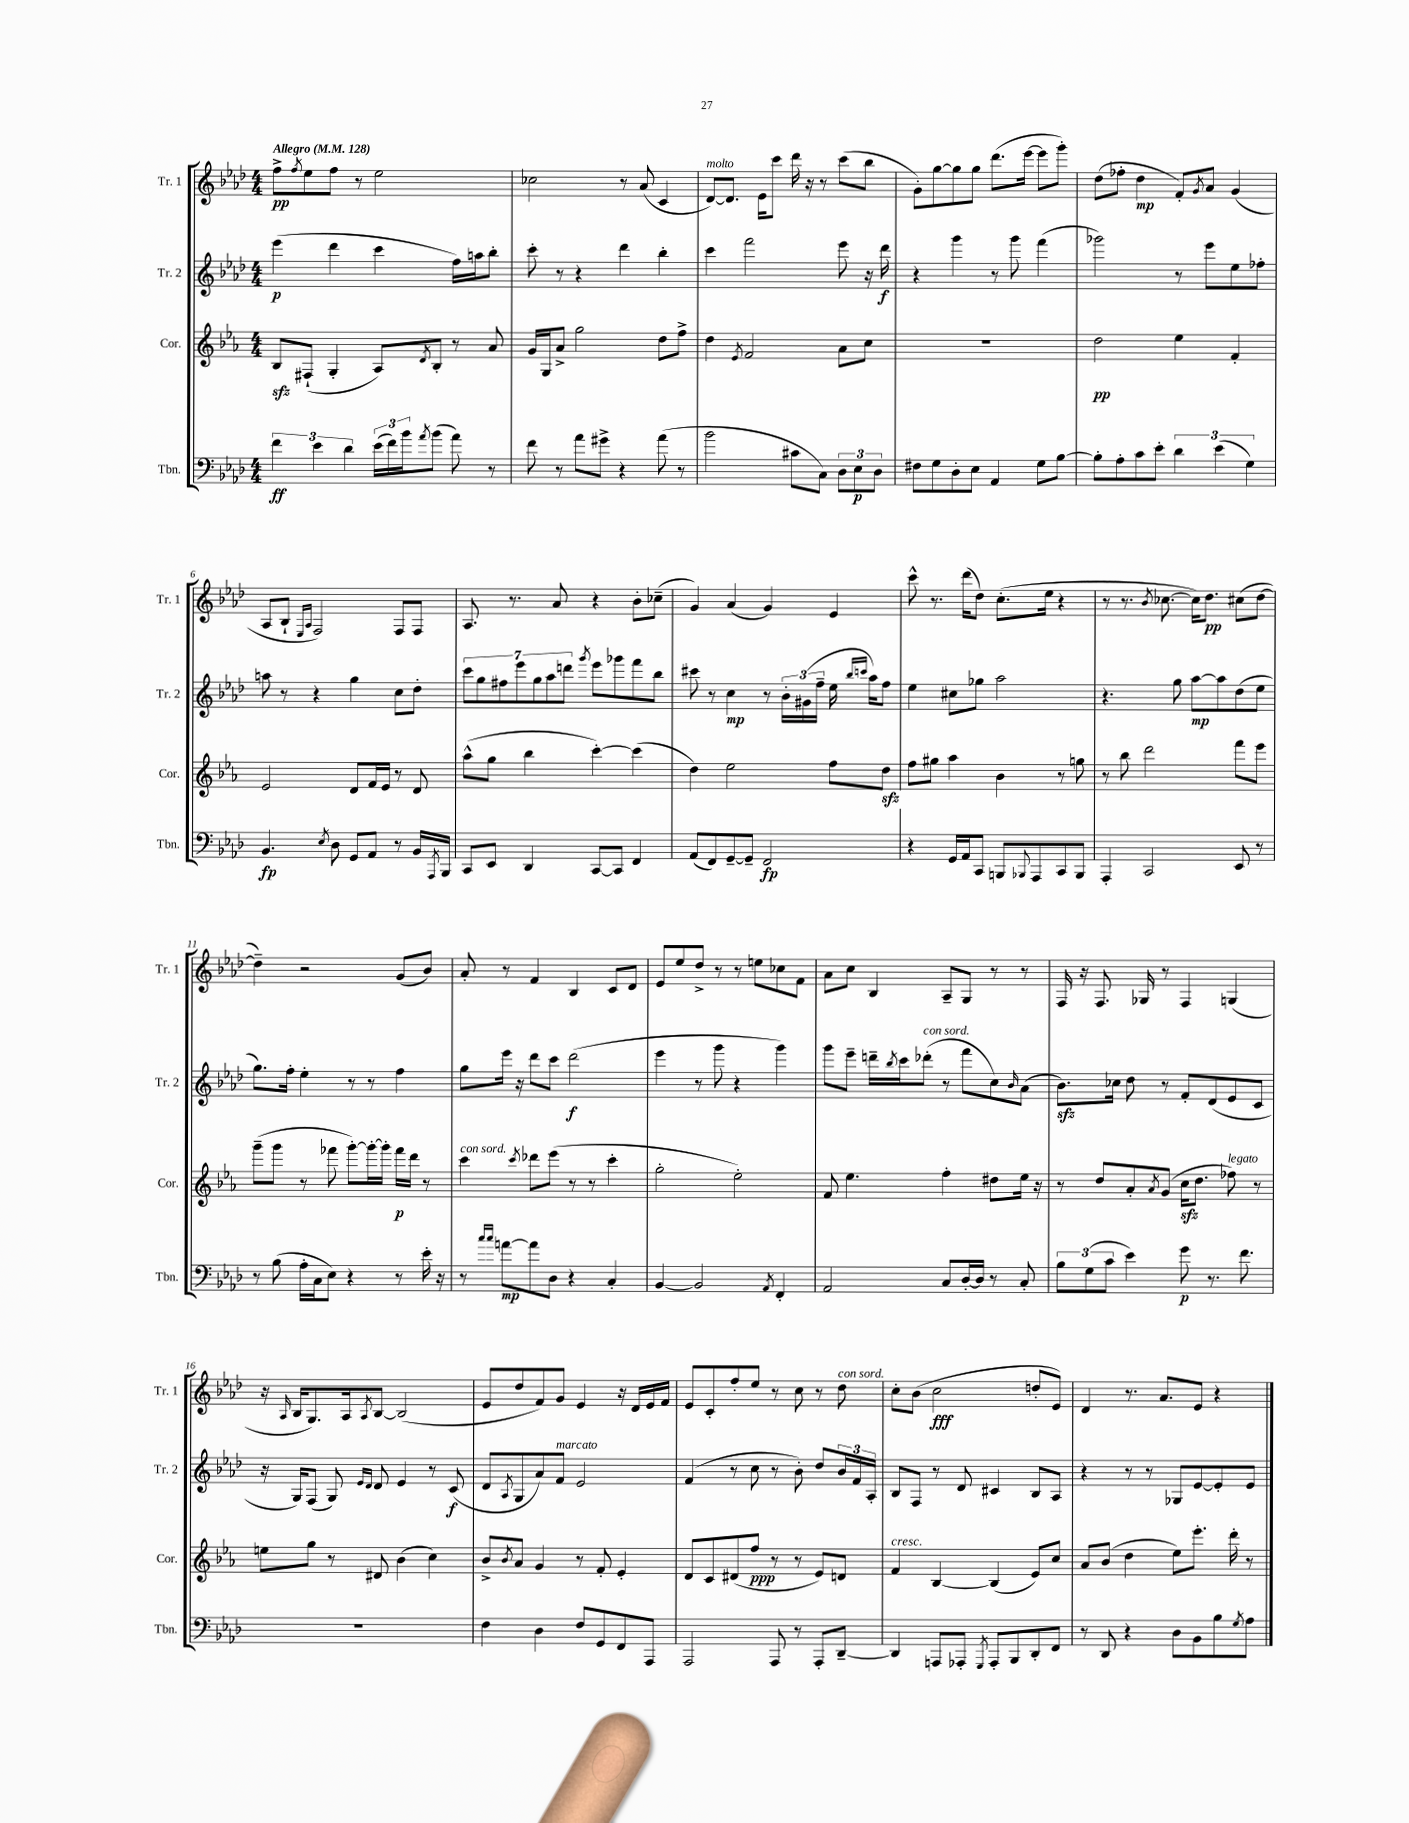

**kern	**dynam	**kern	**dynam	**kern	**dynam	**kern	**dynam
*part4	*part4	*part3	*part3	*part2	*part2	*part1	*part1
*staff4	*staff4	*staff3	*staff3	*staff2	*staff2	*staff1	*staff1
*I"Tbn.	*	*I"Cor.	*	*I"Tr. 2	*	*I"Tr. 1	*
*I'Tbn.	*	*I'Cor.	*	*I'Tr. 2	*	*I'Tr. 1	*
*clefF4	*	*clefG2	*	*clefG2	*	*clefG2	*
*k[b-e-a-d-]	*	*k[b-e-a-]	*	*k[b-e-a-d-]	*	*k[b-e-a-d-]	*
*M4/4	*	*M4/4	*	*M4/4	*	*M4/4	*
*MM128	*	*MM128	*	*MM128	*	*MM128	*
=1	=1	=1	=1	=1	=1	=1	=1
!	!	!	!	!	!	!LO:TX:a:B:t=Allegro	!
6f\	ff	8B-zz/L	.	(4eee-\	p	8ff^\L	pp
.	.	.	.	.	.	8qff/	.
.	.	(8F#X`/J	.	.	.	8ee-\	.
6e-\	.	.	.	.	.	.	.
.	.	4G'/	.	4ddd-\	.	8ff\J	.
6d-\	.	.	.	.	.	.	.
.	.	.	.	.	.	8r	.
(24e-\LL	.	8A-/L)	.	4ccc\	.	2ee-\	.
24f\)	.	.	.	.	.	.	.
24b-\J	.	.	.	.	.	.	.
8qa-/	.	8qd/	.	.	.	.	.
(8b-\J	.	8B-'/J	.	.	.	.	.
8a-\)	.	8r	.	16ff\LL)	.	.	.
.	.	.	.	16aan\J	.	.	.
8r	.	8a-/	.	8bb-'\J	.	.	.
=2	=2	=2	=2	=2	=2	=2	=2
8f\	.	16g/LL	.	8ccc'\	.	2cc-X\	.
.	.	16G/J	.	.	.	.	.
8r	.	8a-^/J	.	8r	.	.	.
8a-\L	.	2gg\	.	4r	.	.	.
8g#X^\J	.	.	.	.	.	.	.
4r	.	.	.	4ddd-\	.	8r	.
.	.	.	.	.	.	(8a-/	.
(8a-\	.	8dd\L	.	4bb-'\	.	4c/	.
8r	.	8ff^\J	.	.	.	.	.
=3	=3	=3	=3	=3	=3	=3	=3
!	!	!	!	!	!	!LO:TX:a:i:t=molto	!
2b-\	.	4dd\	.	4ccc\	.	[8d-/L)	.
.	.	.	.	.	.	8.d-/J]	.
.	.	8qe-/	.	.	.	.	.
.	.	2f/	.	2fff\	.	.	.
.	.	.	.	.	.	16e-\KL	.
.	.	.	.	.	.	8ccc\J	.
8c#X\L	.	.	.	.	.	16ddd-\	.
.	.	.	.	.	.	16r	.
8C\J)	.	.	.	.	.	8r	.
12D-\L	.	8a-\L	.	8eee-\	.	(8ccc\L	.
12E-\	p	.	.	.	.	.	.
.	.	8cc\J	.	16r	.	8bb-\J	.
12D-\J	.	.	.	.	.	.	.
.	.	.	.	16ddd-\	f	.	.
=4	=4	=4	=4	=4	=4	=4	=4
8F#X\L	.	1r	.	4r	.	8g'\L)	.
8G\	.	.	.	.	.	[8gg\	.
8D-'\	.	.	.	4ggg\	.	8gg\]	.
8E-\J	.	.	.	.	.	8gg\J	.
4AA-/	.	.	.	8r	.	(8.ddd-\L	.
.	.	.	.	8ggg\	.	.	.
.	.	.	.	.	.	[16eee-\Jk	.
8G\L	.	.	.	(4fff\	.	8eee-\L]	.
[8B-\J	.	.	.	.	.	8ggg'\J)	.
=5	=5	=5	=5	=5	=5	=5	=5
8B-'\L]	.	2dd\	pp	2ggg-X\)	.	(8dd-\L	.
8A-'\	.	.	.	.	.	8ff-X'\J	.
8c\	.	.	.	.	.	4dd-\	mp
8e-'\J	.	.	.	.	.	.	.
6d-\	.	4ee-\	.	8r	.	8f'/L)	.
.	.	.	.	.	.	8qg/	.
.	.	.	.	8eee-\L	.	8a-/J	.
(6e-\	.	.	.	.	.	.	.
.	.	4f'/	.	8ee-\	.	(4g/	.
6G\)	.	.	.	.	.	.	.
.	.	.	.	8ff-X'\J	.	.	.
!!LO:LB:g=z
=6	=6	=6	=6	=6	=6	=6	=6
4.BB-/	fp	2e-/	.	8aan\	.	8A-/L	.
.	.	.	.	8r	.	8B-`/J	.
.	.	.	.	.	.	16qqE-/LL	.
.	.	.	.	.	.	16qqA-/JJ	.
.	.	.	.	4r	.	2F/)	.
8qE-/	.	.	.	.	.	.	.
8D-\	.	.	.	.	.	.	.
8GG/L	.	8d/L	.	4gg\	.	.	.
8AA-/J	.	16f/L	.	.	.	.	.
.	.	16e-/JJ	.	.	.	.	.
8r	.	8r	.	8cc\L	.	8F/L	.
16BB-/LL	.	8d/	.	8dd-'\J	.	8F/J	.
8qAAA-/	.	.	.	.	.	.	.
16BBB-/JJ	.	.	.	.	.	.	.
=7	=7	=7	=7	=7	=7	=7	=7
8CC/L	.	(8aa-^^\L	.	14ccc\L	.	8.A-/	.
.	.	.	.	14gg\	.	.	.
8EE-/J	.	8gg\J	.	.	.	.	.
.	.	.	.	14ff#X\	.	.	.
.	.	.	.	.	.	8.r	.
.	.	.	.	14eee-\	.	.	.
4DD-/	.	4bb-\	.	.	.	.	.
.	.	.	.	14gg\	.	.	.
.	.	.	.	14aa-\	.	.	.
.	.	.	.	.	.	8a-/	.
.	.	.	.	14dddn\J	.	.	.
.	.	.	.	8qggg/	.	.	.
[8CC/L	.	[4ccc'\)	.	8eee-\L	.	4r	.
8CC/J]	.	.	.	8ggg-X\	.	.	.
4FF/	.	(4ccc\]	.	8fff\	.	8b-'\L	.
.	.	.	.	8bb-\J	.	(8cc-X~\J	.
=8	=8	=8	=8	=8	=8	=8	=8
(8AA-/L	.	4dd\)	.	8ccc#X\	.	4g/)	.
8FF/)	.	.	.	8r	.	.	.
[8GG~/	.	2ee-\	.	4cc\	mp	(4a-/	.
8GG~/J]	.	.	.	.	.	.	.
2FF/	fp	.	.	8r	.	4g/)	.
.	.	.	.	24b-'\LL	.	.	.
.	.	.	.	(24g#X\	.	.	.
.	.	.	.	24ff~\JJ	.	.	.
.	.	8ff\L	.	16ee-\	.	4e-/	.
.	.	.	.	16qqbb-/LL	.	.	.
.	.	.	.	16qqcccn/JJ	.	.	.
.	.	.	.	16aa-\KL)	.	.	.
.	.	8ddzz\J	.	8ff\J	.	.	.
=9	=9	=9	=9	=9	=9	=9	=9
4r	.	8ff\L	.	4ee-\	.	8ccc^^\	.
.	.	8gg#X\J	.	.	.	8.r	.
16GG/LL	.	4aa-\	.	8cc#X\L	.	.	.
16AA-/J	.	.	.	.	.	(16ddd-\KL	.
8CC/J	.	.	.	8gg-X\J	.	8dd-\J)	.
8BBBn/L	.	4b-\	.	2aa-\	.	(8.cc'\L	.
8qqBBB-X/	.	.	.	.	.	.	.
8AAA-/	.	.	.	.	.	.	.
.	.	.	.	.	.	16ee-\Jk	.
8CC/	.	8r	.	.	.	4r	.
8BBB-/J	.	8ggn\	.	.	.	.	.
=10	=10	=10	=10	=10	=10	=10	=10
4AAA-'/	.	8r	.	4.r	.	8r	.
.	.	8bb-\	.	.	.	8.r	.
2CC/	.	2ddd\	.	.	.	.	.
.	.	.	.	.	.	8qb-/	.
.	.	.	.	.	.	[8.cc-X\	.
.	.	.	.	8gg\	.	.	.
.	.	.	.	[8aa-\L	mp	16cc-\KL])	.
.	.	.	.	.	.	8.dd-\J	pp
.	.	.	.	8aa-\]	.	.	.
8EE-/	.	8fff\L	.	(8dd-\	.	(8cc#X\L	.
8r	.	8eee-\J	.	8ee-\J	.	[8dd-\J	.
!!LO:LB:g=z
=11	=11	=11	=11	=11	=11	=11	=11
8r	.	(8ggg~\L	.	8.gg\L)	.	4dd-~\])	.
(8B-\	.	8ggg\J	.	.	.	.	.
.	.	.	.	16ff'\Jk	.	.	.
16A-'\LL	.	8r	.	4ee-'\	.	2r	.
16C\J	.	.	.	.	.	.	.
8E-\J)	.	8fff-X\	.	.	.	.	.
4r	.	[8ggg'\L)	.	8r	.	.	.
.	.	16ggg'\L_	.	8r	.	.	.
.	.	16ggg'\JJ]	.	.	.	.	.
8r	.	16fff-\LL	p	4ff\	.	(8g/L	.
.	.	16ddd\JJ	.	.	.	.	.
16e-'\	.	8r	.	.	.	8b-/J)	.
16r	.	.	.	.	.	.	.
=12	=12	=12	=12	=12	=12	=12	=12
!	!	!LO:TX:a:i:t=con sord.	!	!	!	!	!
8r	.	4ccc\	.	8gg\L	.	8a-'/	.
16qqcc/LL	.	.	.	.	.	.	.
16qqcc/JJ	.	.	.	.	.	.	.
[8an\L	mp	.	.	16eee-\Jk	.	8r	.
.	.	.	.	16r	.	.	.
.	.	8qccc/	.	.	.	.	.
8a\]	.	8ddd-X\L	.	8ddd-\L	.	4f/	.
8D-\J	.	(8eee-\J	.	8ccc\J	.	.	.
4r	.	8r	.	(2ddd-\	f	4B-/	.
.	.	8r	.	.	.	.	.
4C'/	.	4ccc'\	.	.	.	8c/L	.
.	.	.	.	.	.	8d-/J	.
=13	=13	=13	=13	=13	=13	=13	=13
[4BB-/	.	2gg'\	.	4eee-\	.	8e-/L	.
.	.	.	.	.	.	8ee-/	.
2BB-/]	.	.	.	8r	.	8dd-^/J	.
.	.	.	.	8ggg\	.	8r	.
.	.	2ee-'\)	.	4r	.	8r	.
.	.	.	.	.	.	8een\L	.
8qAA-/	.	.	.	.	.	.	.
4FF'/	.	.	.	4ggg\)	.	8cc-X\	.
.	.	.	.	.	.	8f\J	.
=14	=14	=14	=14	=14	=14	=14	=14
2AA-/	.	8f/	.	8ggg\L	.	8a-\L	.
.	.	4.ee-\	.	8eee-~\J	.	8cc\J	.
.	.	.	.	16dddn~\LL	.	4B-/	.
.	.	.	.	8qbb-/	.	.	.
.	.	.	.	16ccc\J	.	.	.
!	!	!	!	!LO:TX:a:i:t=con sord.	!	!	!
.	.	.	.	(8ddd-X'\J	.	.	.
8C/L	.	4ff'\	.	8r	.	8A-~/L	.
[16D-'/L	.	.	.	8fff\L	.	8G/J	.
16D-/JJ]	.	.	.	.	.	.	.
8r	.	8dd#X\L	.	8cc\)	.	8r	.
.	.	.	.	16qqb-/	.	.	.
8C'/	.	16ee-\Jk	.	(8a-\J	.	8r	.
.	.	16r	.	.	.	.	.
=15	=15	=15	=15	=15	=15	=15	=15
12B-\L	.	8r	.	8.b-zz\L)	.	16F/	.
.	.	.	.	.	.	16r	.
(12G\	.	.	.	.	.	.	.
.	.	8dd/L	.	.	.	8.F/	.
12c\J	.	.	.	.	.	.	.
.	.	.	.	16cc-X\Jk	.	.	.
4e-\)	.	8a-'/	.	8dd-\	.	.	.
.	.	.	.	.	.	16G-X/	.
.	.	8qa-/	.	.	.	.	.
.	.	(8g/J	.	8r	.	8r	.
8g\	p	16cczz\KL	.	8f'/L	.	4F/	.
.	.	8.dd\J	.	.	.	.	.
8.r	.	.	.	(8d-/	.	.	.
!	!	!LO:TX:a:i:t=legato	!	!	!	!	!
.	.	8ff-X\)	.	8e-/	.	(4Gn/	.
8.f\	.	.	.	.	.	.	.
.	.	8r	.	8c/J	.	.	.
!!LO:LB:g=z
=16	=16	=16	=16	=16	=16	=16	=16
1r	.	8een\L	.	16r	.	16r	.
.	.	.	.	.	.	16qqA-/	.
.	.	.	.	16G/KL)	.	16B-/KL	.
.	.	8gg\J	.	(8F/J	.	8.G/)	.
.	.	8r	.	8G/)	.	.	.
.	.	.	.	.	.	16A-/k	.
.	.	.	.	16qqe-/LL	.	.	.
.	.	.	.	16qqd-/JJ	.	8qA-/	.
.	.	8d#X/	.	8d-/	.	[8B-/J	.
.	.	(4b-\	.	4e-/	.	(2B-/]	.
.	.	4cc\)	.	8r	.	.	.
.	.	.	.	(8c/	f	.	.
=17	=17	=17	=17	=17	=17	=17	=17
4F\	.	8b-^/L	.	8d-/L	.	8e-/L	.
.	.	8qb-/	.	8qA-/	.	.	.
.	.	8a-/J	.	8G/	.	8dd-/	.
4D-\	.	4g/	.	8a-/)	.	8f/)	.
!	!	!	!	!LO:TX:a:i:t=marcato	!	!	!
.	.	.	.	8f/J	.	8g/J	.
8F/L	.	8r	.	2e-/	.	4e-/	.
8GG/	.	8f'/	.	.	.	.	.
8FF/	.	4e-'/	.	.	.	16r	.
.	.	.	.	.	.	16d-/LL	.
8AAA-/J	.	.	.	.	.	16e-/	.
.	.	.	.	.	.	16f/JJ	.
=18	=18	=18	=18	=18	=18	=18	=18
2AAA-/	.	8d/L	.	(4f/	.	8e-/L	.
.	.	8c/	.	.	.	8c'/	.
.	.	(8d#X/	.	8r	.	8ff'/	.
.	.	8ff/J	ppp	8cc\	.	8ee-/J	.
8AAA-/	.	8r	.	8r	.	8r	.
8r	.	8r	.	8b-'\)	.	8cc\	.
8AAA-'/L	.	8e-/L)	.	8dd-/L	.	8r	.
!	!	!	!	!	!	!LO:TX:a:i:t=con sord.	!
[8DD-~/J	.	8dn/J	.	24b-/L	.	8dd-\	.
.	.	.	.	24f/	.	.	.
.	.	.	.	24A-'/JJ	.	.	.
=19	=19	=19	=19	=19	=19	=19	=19
!	!	!LO:TX:a:i:t=cresc.	!	!	!	!	!
4DD-/]	.	4f/	.	8B-/L	.	8cc'\L	.
.	.	.	.	8F/J	.	(8b-\J	.
8AAAn/L	.	[4B-/	.	8r	.	2cc\	fff
8AAA-X'/J	.	.	.	8d-/	.	.	.
8qGGG/	.	.	.	.	.	.	.
8AAA-'/L	.	(4B-/]	.	4c#X/	.	.	.
8BBB-/	.	.	.	.	.	.	.
8DD-'/	.	8e-/L)	.	8B-/L	.	8ddn'/L	.
8FF/J	.	8cc/J	.	8A-/J	.	8e-/J)	.
=20	=20	=20	=20	=20	=20	=20	=20
8r	.	8a-/L	.	4r	.	4d-/	.
8DD-/	.	(8b-/J	.	.	.	.	.
4r	.	4dd\	.	8r	.	8.r	.
.	.	.	.	8r	.	.	.
.	.	.	.	.	.	8.a-/L	.
8D-\L	.	8ee-\L)	.	8G-X/L	.	.	.
8BB-\	.	8.eee-'\J	.	[8e-/	.	8e-/J	.
8B-\	.	.	.	8e-'/]	.	4r	.
.	.	16ddd'\	.	.	.	.	.
8qG/	.	.	.	.	.	.	.
8A-\J	.	8r	.	8e-/J	.	.	.
==	==	==	==	==	==	==	==
*-	*-	*-	*-	*-	*-	*-	*-
